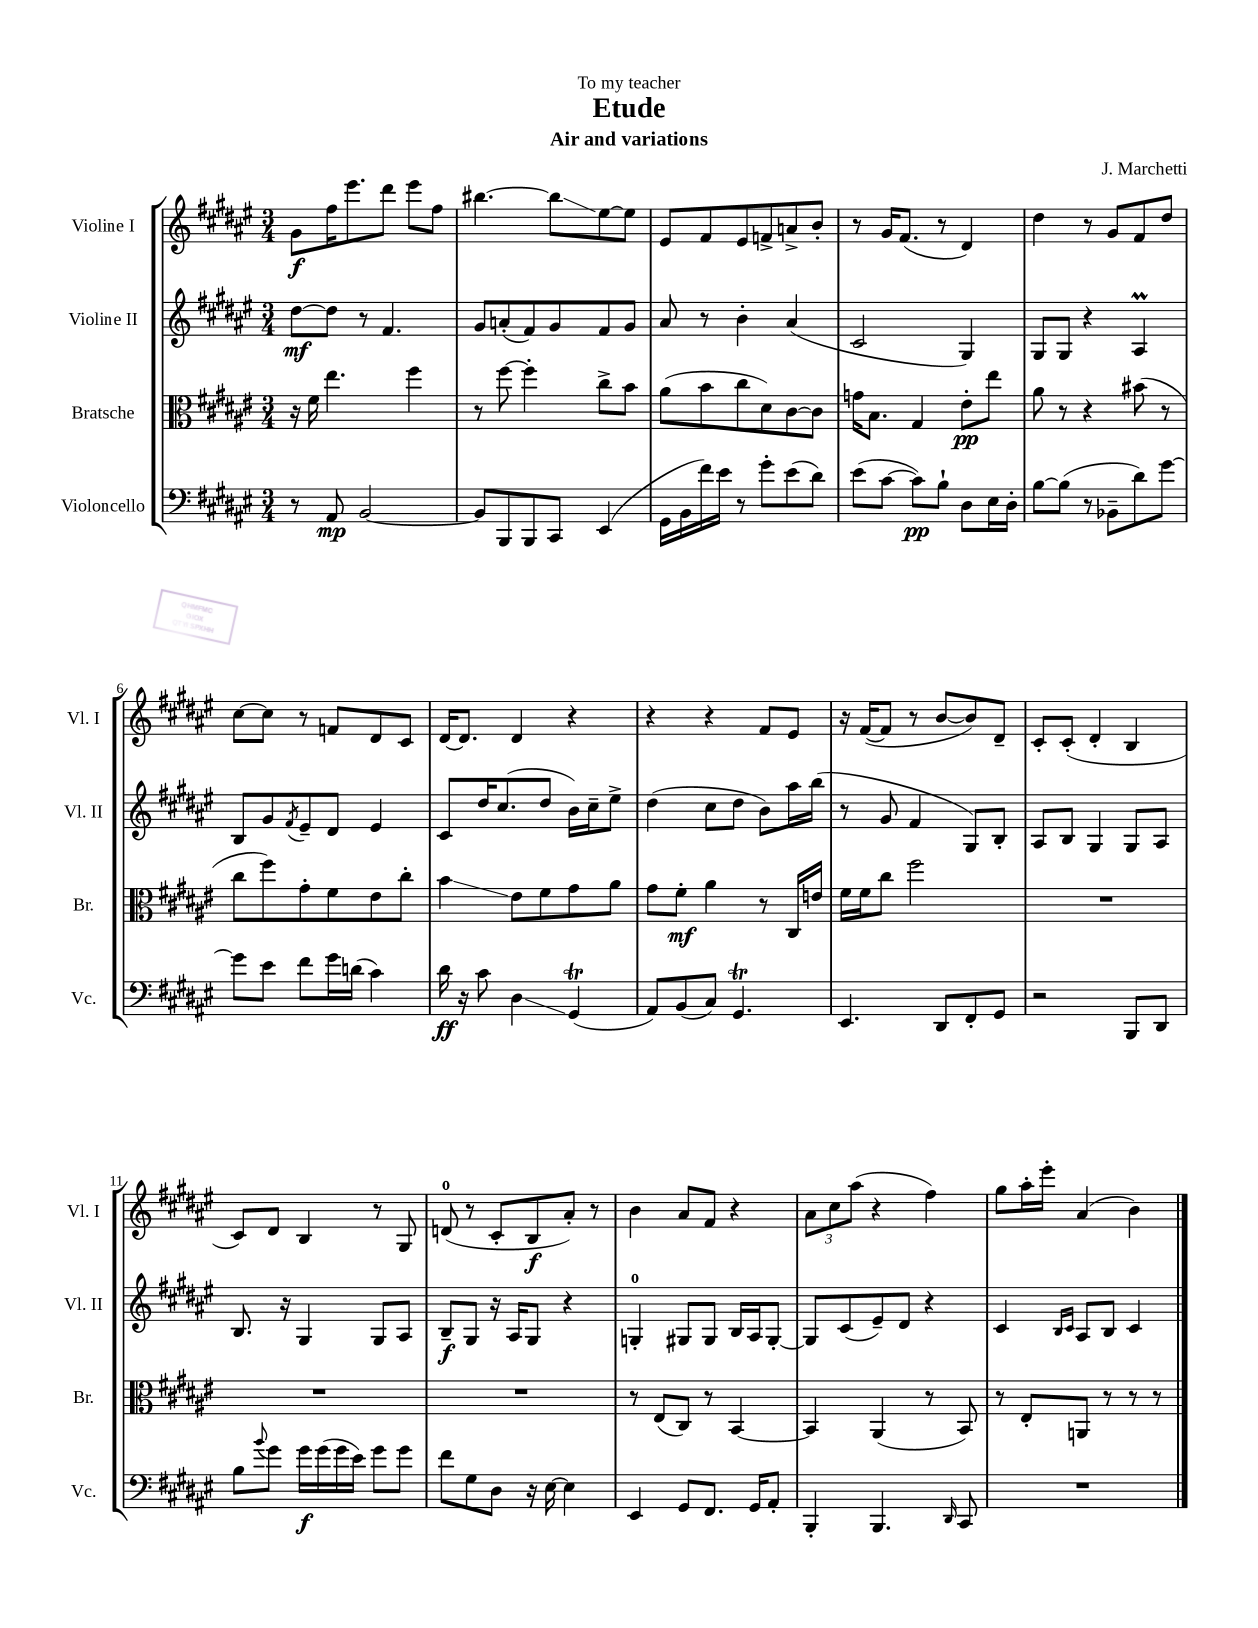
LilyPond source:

\header { title = "Etude" composer = "J. Marchetti" subtitle = "Air and variations" dedication = "To my teacher" }
<<
\new StaffGroup <<
\new Staff = "s0" \with { instrumentName = "Violine I" shortInstrumentName = "Vl. I" } {
    \clef treble \key fis \major \numericTimeSignature \time 3/4
    gis'8\f fis''16 eis'''8. dis'''8 eis'''8 fis''8 |
    bis''4.~ bis''8\glissando eis''8~ eis''8 |
    eis'8 fis'8 eis'8 f'8-> a'8-> b'8-. |
    r8 gis'16 fis'8.( r8 dis'4) |
    dis''4 r8 gis'8 fis'8 dis''8 |
    cis''8~ cis''8 r8 f'8 dis'8 cis'8 |
    dis'16~ dis'8. dis'4 r4 |
    r4 r4 fis'8 eis'8 |
    r16 fis'16~( fis'8 r8 b'8~ b'8) dis'8-- |
    cis'8-. cis'8-.( dis'4-. b4 |
    cis'8) dis'8 b4 r8 gis8 |
    d'8-0( r8 cis'8-. b8\f ais'8-.) r8 |
    b'4 ais'8 fis'8 r4 |
    \tuplet 3/2 { ais'8 cis''8 ais''8( } r4 fis''4) |
    gis''8 ais''16-. eis'''16-. ais'4( b'4) \bar "|." |
}
\new Staff = "s1" \with { instrumentName = "Violine II" shortInstrumentName = "Vl. II" } {
    \clef treble \key fis \major \numericTimeSignature \time 3/4
    dis''8~\mf dis''8 r8 fis'4. |
    gis'8 a'8-.( fis'8) gis'8 fis'8 gis'8 |
    ais'8 r8 b'4-. ais'4( |
    cis'2 gis4) |
    gis8 gis8 r4 ais4\prall |
    b8 gis'8 \acciaccatura { fis'8 } eis'8-- dis'8 eis'4 |
    cis'8 dis''16 cis''8.( dis''8 b'16) cis''16-- eis''8-> |
    dis''4( cis''8 dis''8 b'8) ais''16 b''16( |
    r8 gis'8 fis'4 gis8) b8-. |
    ais8 b8 gis4 gis8 ais8 |
    b8. r16 gis4 gis8 ais8 |
    b8--\f gis8 r16 ais16 gis8 r4 |
    g4-0-. gis8 gis8 b16 ais16 gis8~-. |
    gis8 cis'8( eis'8--) dis'8 r4 |
    cis'4 \grace { b16 cis'16 } ais8 b8 cis'4 \bar "|." |
}
\new Staff = "s2" \with { instrumentName = "Bratsche" shortInstrumentName = "Br." } {
    \clef alto \key fis \major \numericTimeSignature \time 3/4
    r16 fis'16 eis''4. fis''4 |
    r8 fis''8~ fis''4-. cis''8-> b'8 |
    ais'8( b'8 cis''8 dis'8) cis'8~ cis'8 |
    g'16 b8. gis4 eis'8-.\pp eis''8 |
    ais'8 r8 r4 bis'8( r8 |
    cis''8 fis''8) gis'8-. fis'8 eis'8 cis''8-. |
    b'4\glissando eis'8 fis'8 gis'8 ais'8 |
    gis'8 fis'8-.\mf ais'4 r8 cis16 e'16 |
    fis'16 fis'16 cis''8 fis''2 |
    R2. |
    R2. |
    R2. |
    r8 eis8( cis8) r8 b,4~ |
    b,4 ais,4( r8 b,8) |
    r8 eis8-. a,8 r8 r8 r8 \bar "|." |
}
\new Staff = "s3" \with { instrumentName = "Violoncello" shortInstrumentName = "Vc." } {
    \clef bass \key fis \major \numericTimeSignature \time 3/4
    r8 ais,8\mp b,2~ |
    b,8 b,,8 b,,8 cis,8 eis,4( |
    gis,16 b,16 fis'16) eis'16 r8 gis'8-. eis'8( dis'8) |
    eis'8( cis'8~ cis'8\pp) b8-! dis8 eis16 dis16-. |
    b8~ b8( r8 bes,8-- dis'8) gis'8~ |
    gis'8 eis'8 fis'8 gis'16 d'16( cis'4) |
    dis'16\ff r16 cis'8 dis4\glissando gis,4\trill( |
    ais,8) b,8( cis8) gis,4.\trill |
    eis,4. dis,8 fis,8-. gis,8 |
    r2 b,,8 dis,8 |
    b8 \appoggiatura { b'8 } gis'8 gis'16\f gis'16( gis'16 eis'16) gis'8 gis'8 |
    fis'8 gis8 dis8 r16 eis16~ eis4 |
    eis,4 gis,8 fis,8. gis,16 ais,8-. |
    b,,4-. b,,4. \grace { dis,16 } cis,8 |
    R2. \bar "|." |
}
>>
>>
